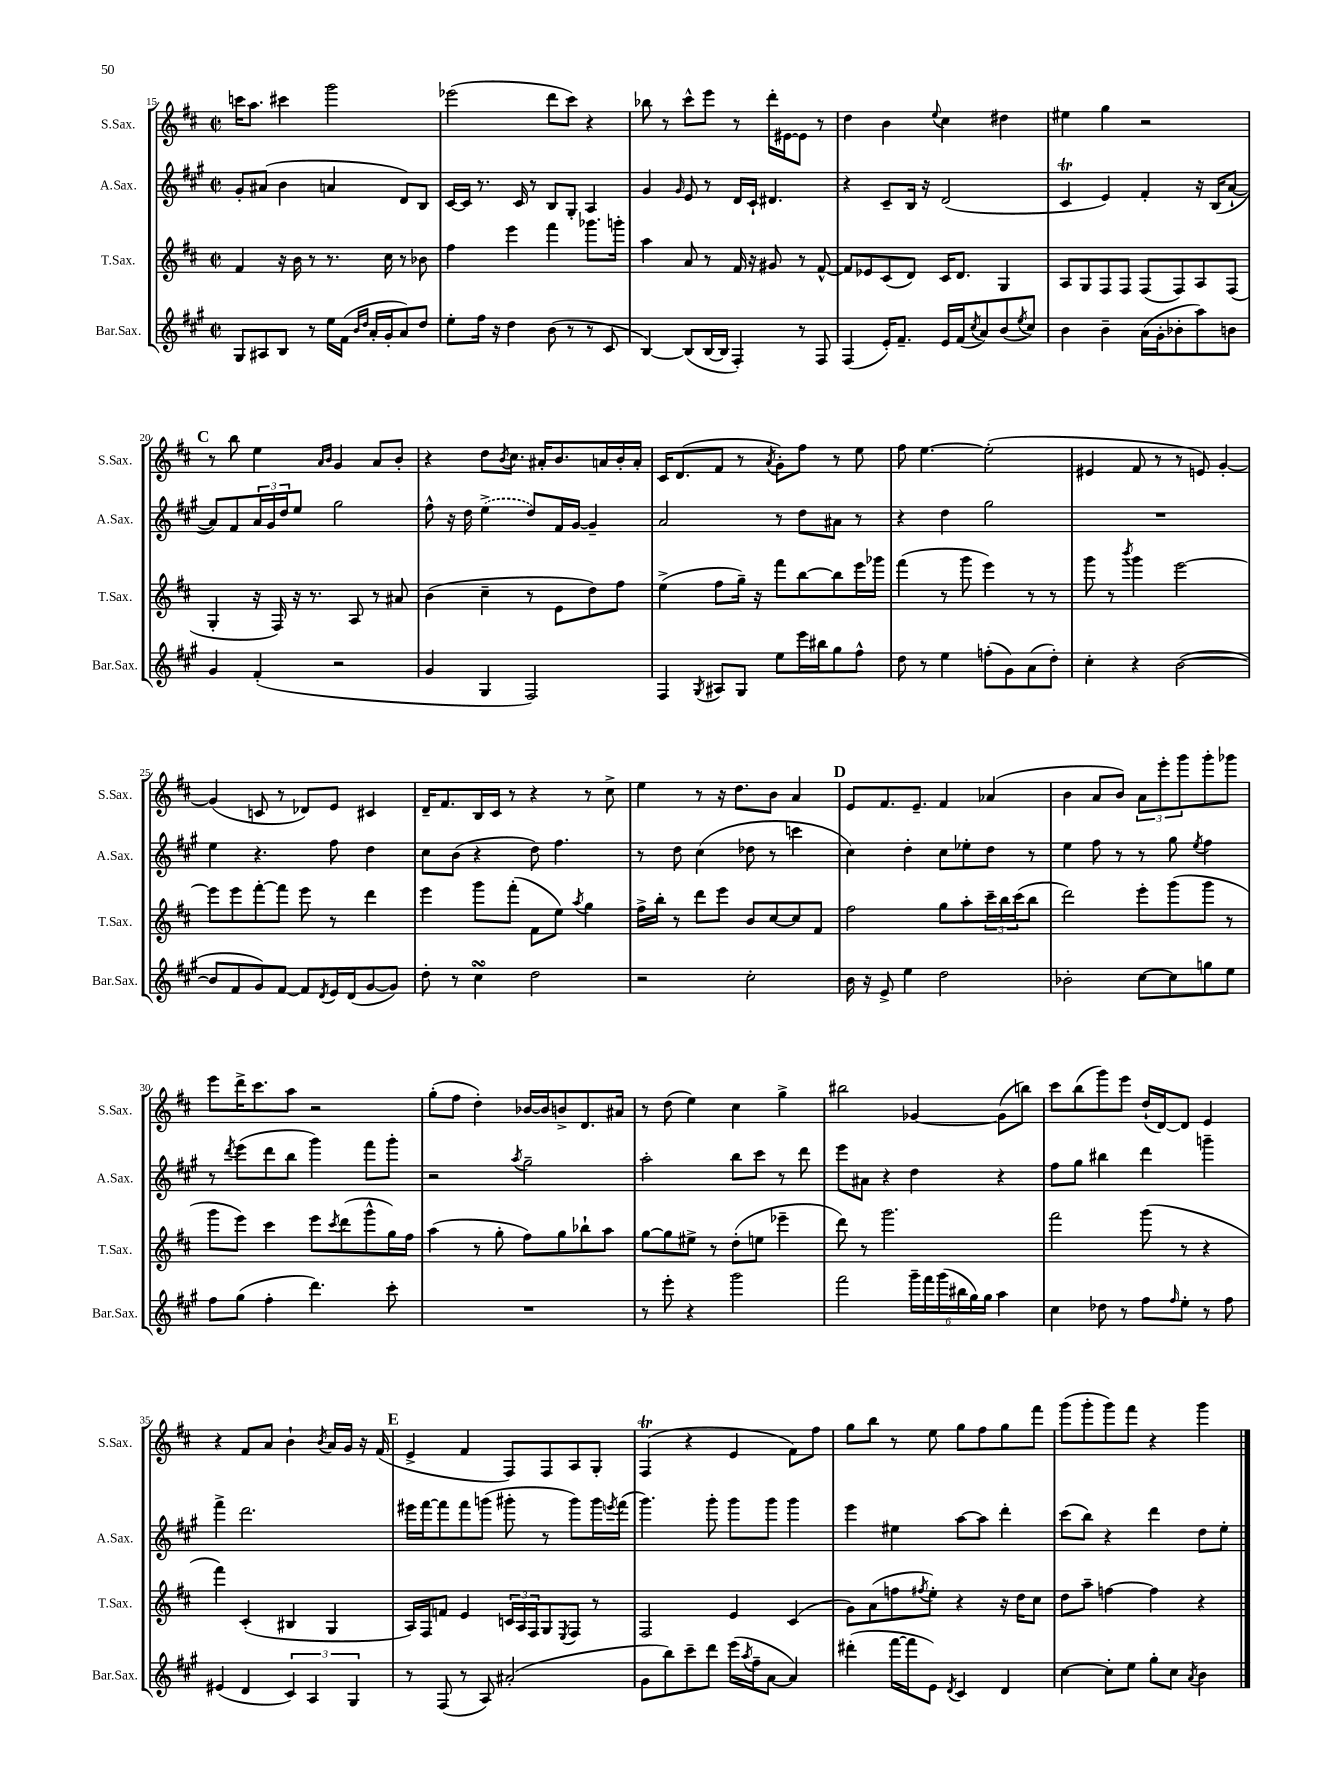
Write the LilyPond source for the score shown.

<<
\new StaffGroup <<
\new Staff = "s0" \with { instrumentName = "S.Sax." shortInstrumentName = "S.Sax." } {
    \clef treble \key d \major \defaultTimeSignature \time 2/2
    c'''16 a''8. cis'''4 g'''2 |
    ees'''2( d'''8 cis'''8) r4 |
    bes''8 r8 cis'''8-^ e'''8 r8 d'''16-. eis'16~ eis'8 r8 |
    d''4 b'4 \appoggiatura { e''8 } cis''4 dis''4 |
    eis''4 g''4 r2 |
    \mark \markup { \bold "C" } r8 b''8 e''4 \grace { a'16 b'16 } g'4 a'8 b'8-. |
    r4 d''8 \acciaccatura { b'8 } cis''8. ais'16-. b'8. a'16 b'16-. a'16-. |
    cis'16 d'8.( fis'8 r8 \acciaccatura { a'8 } g'8-.) fis''8 r8 e''8 |
    fis''8 e''4.~ e''2-.( |
    eis'4 fis'8 r8 r8 e'8) g'4~-. |
    g'4( c'8 r8 des'8) e'8 cis'4 |
    d'16-- fis'8. b16 cis'16 r8 r4 r8 cis''8-> |
    e''4 r8 r16 d''8. b'8 a'4 |
    \mark \markup { \bold "D" } e'8 fis'8. e'8.-- fis'4 aes'4( |
    b'4 a'8 b'8) \tuplet 3/2 { a'8 e'''8-. g'''8 } g'''8-. ges'''8 |
    e'''8 d'''16-> cis'''8. a''8 r2 |
    g''8-.( fis''8 d''4-.) bes'16~ bes'16 b'8-> d'8. ais'16 |
    r8 d''8( e''4) cis''4 g''4-> |
    bis''2 ges'4~ ges'8( b''8) |
    cis'''8 b''8( g'''8) e'''8 d''16-!( d'16~) d'8 e'4 |
    r4 fis'8 a'8 b'4-! \acciaccatura { b'8 } a'16 g'16 r16 fis'16( |
    \mark \markup { \bold "E" } e'4-> fis'4 fis8) fis8 a8 g8-. |
    fis4\trill( r4 e'4 fis'8) fis''8 |
    g''8 b''8 r8 e''8 g''8 fis''8 g''8 fis'''8 |
    g'''8( g'''8-. g'''8) fis'''8 r4 g'''4 \bar "|." |
}
\new Staff = "s1" \with { instrumentName = "A.Sax." shortInstrumentName = "A.Sax." } {
    \clef treble \key a \major \defaultTimeSignature \time 2/2
    gis'8-. ais'8( b'4 a'4 d'8) b8 |
    cis'16~ cis'16 r8. cis'16 r8 b8 gis8-. a4 |
    gis'4 \grace { gis'16 } e'8 r8 d'16 cis'16-! dis'4. |
    r4 cis'8-- b16 r16 d'2( |
    cis'4\trill e'4) fis'4-. r16 b16( a'8~-! |
    \mark \markup { \bold "C" } a'8) fis'8 \tuplet 3/2 { a'16 gis'16 d''16 } e''8 gis''2 |
    fis''8-^ r16 d''16 \once \slurDashed e''4->( d''8) fis'16 gis'16~ gis'4-- |
    a'2 r8 d''8 ais'8 r8 |
    r4 d''4 gis''2 |
    R1 |
    e''4 r4. fis''8 d''4 |
    cis''8 b'8( r4 d''8) fis''4. |
    r8 d''8 cis''4( des''8 r8 c'''4 |
    \mark \markup { \bold "D" } cis''4) d''4-. cis''8 ees''8-. d''8 r8 |
    e''4 fis''8 r8 r8 gis''8 \acciaccatura { e''8 } fis''4 |
    r8 \acciaccatura { d'''8 } e'''8( d'''8 b''8 gis'''4) fis'''8 gis'''8-. |
    r2 \acciaccatura { a''8 } gis''2-- |
    a''2-. b''8 cis'''8 r8 d'''8 |
    e'''8 ais'8 r4 d''4 r4 |
    fis''8 gis''8 bis''4 d'''4 g'''4-- |
    fis'''4-> d'''2. |
    \mark \markup { \bold "E" } eis'''16 fis'''16~ fis'''8 fis'''8 g'''8( gis'''8-. r8 gis'''8) gis'''16 \acciaccatura { e'''8 } fis'''16( |
    gis'''4.) gis'''8-. gis'''8 gis'''8 gis'''4 |
    e'''4 eis''4 a''8~ a''8 d'''4-. |
    cis'''8( b''8) r4 d'''4 d''8 e''8-. \bar "|." |
}
\new Staff = "s2" \with { instrumentName = "T.Sax." shortInstrumentName = "T.Sax." } {
    \clef treble \key d \major \defaultTimeSignature \time 2/2
    fis'4 r16 b'16 r8 r8. cis''16 r8 bes'8 |
    fis''4 e'''4 fis'''4 ges'''8. g'''16-. |
    a''4 a'8 r8 fis'16 r16 gis'8 r8 fis'8~-^ |
    fis'8 ees'8 cis'8( d'8) cis'16 d'8. g4 |
    a8 g8 fis8 fis8 fis8( fis8) a8 fis8( |
    \mark \markup { \bold "C" } g4-. r16 fis16) r16 r8. a8 r8 ais'8 |
    b'4( cis''4-- r8 e'8 d''8) fis''8 |
    e''4->( fis''8 g''16--) r16 fis'''8 b''8~ b''8 e'''16 ges'''16 |
    fis'''4( r8 g'''8 e'''4) r8 r8 |
    g'''8 r8 \acciaccatura { b'''8 } g'''4 e'''2~ |
    e'''8 e'''8 fis'''8~-. fis'''8 e'''8 r8 d'''4 |
    e'''4 g'''8 fis'''8-.( fis'8 e''8) \acciaccatura { a''8 } g''4 |
    fis''16-> b''16-. r8 d'''8 e'''8 b'8 cis''8~ cis''8 fis'8 |
    \mark \markup { \bold "D" } fis''2 g''8 a''8-. \tuplet 3/2 { cis'''16-- b''16 cis'''16( } b''8 |
    d'''2) e'''8-. g'''8( g'''8 r8 |
    g'''8 e'''8) cis'''4 e'''8 \acciaccatura { cis'''8 } d'''8( g'''8-^ g''16) fis''16 |
    a''4( r8 g''8-. fis''8) g''8 bes''8-! a''8 |
    g''8~ g''8 eis''8-> r8 d''8-.( e''8 ees'''4-- |
    d'''8) r8 g'''2. |
    fis'''2 g'''8( r8 r4 |
    fis'''4) cis'4-.( bis4 g4 |
    \mark \markup { \bold "E" } a16) fis16 f'8 e'4 \tuplet 3/2 { c'16 a16 fis16 } g8 \acciaccatura { e8 } fis8 r8 |
    fis2 e'4 cis'4( |
    g'8) a'8( f''8 \acciaccatura { fis''8 } e''8-.) r4 r16 d''16 cis''8 |
    d''8 a''8-- f''4~ f''4 r4 \bar "|." |
}
\new Staff = "s3" \with { instrumentName = "Bar.Sax." shortInstrumentName = "Bar.Sax." } {
    \clef treble \key a \major \defaultTimeSignature \time 2/2
    gis8 ais8 b8 r8 e''16 fis'16( \grace { b'16 d''16 } a'16-. gis'16-. a'8) d''8 |
    e''8-. fis''16 r16 d''4 b'8( r8 r8 cis'8 |
    b4~) b8( b16~ b16 fis4-.) r8 fis8 |
    fis4( e'16-.) fis'8.-- e'16 fis'16( \acciaccatura { cis''8 } a'8) b'8( \acciaccatura { e''8 } cis''8) |
    b'4 b'4-- a'16( gis'16-. bes'8-. a''8) b'8 |
    \mark \markup { \bold "C" } gis'4 fis'4-.( r2 |
    gis'4 gis4 fis2) |
    fis4 \acciaccatura { gis8 } ais8 gis8 e''8 e'''16 bis''16 gis''8 fis''8-^ |
    d''8 r8 e''4 f''8-.( gis'8) a'8( d''8-.) |
    cis''4-. r4 b'2~( |
    b'8 fis'8 gis'8) fis'8~ fis'8 \acciaccatura { d'8 } e'16 d'16( gis'8~ gis'8) |
    d''8-. r8 cis''4\turn d''2 |
    r2 cis''2-. |
    \mark \markup { \bold "D" } b'16 r16 e'8-> e''4 d''2 |
    bes'2-. cis''8~ cis''8 g''8 e''8 |
    fis''8 gis''8( fis''4-. d'''4.) cis'''8-. |
    R1 |
    r8 e'''8-. r4 gis'''2 |
    fis'''2 \tuplet 6/4 { gis'''16-- fis'''16 gis'''16( bis''16 gis''16) gis''16 } a''4 |
    cis''4 des''8 r8 fis''8 \grace { fis''16 } e''8-. r8 fis''8 |
    eis'4( d'4 \tuplet 3/2 { cis'4) a4 gis4 } |
    \mark \markup { \bold "E" } r8 fis8( r8 a8) ais'2-.( |
    gis'8 b''8) cis'''8-- d'''8 e'''16( \acciaccatura { a''8 } fis''16-- a'8~ a'4) |
    dis'''4-.( fis'''16~ fis'''16 e'8) \acciaccatura { d'8 } cis'4 d'4 |
    cis''4~ cis''8-. e''8 gis''8-. cis''8 \acciaccatura { a'8 } b'4 \bar "|." |
}
>>
>>
\layout { \context { \Score currentBarNumber = #15 } }
